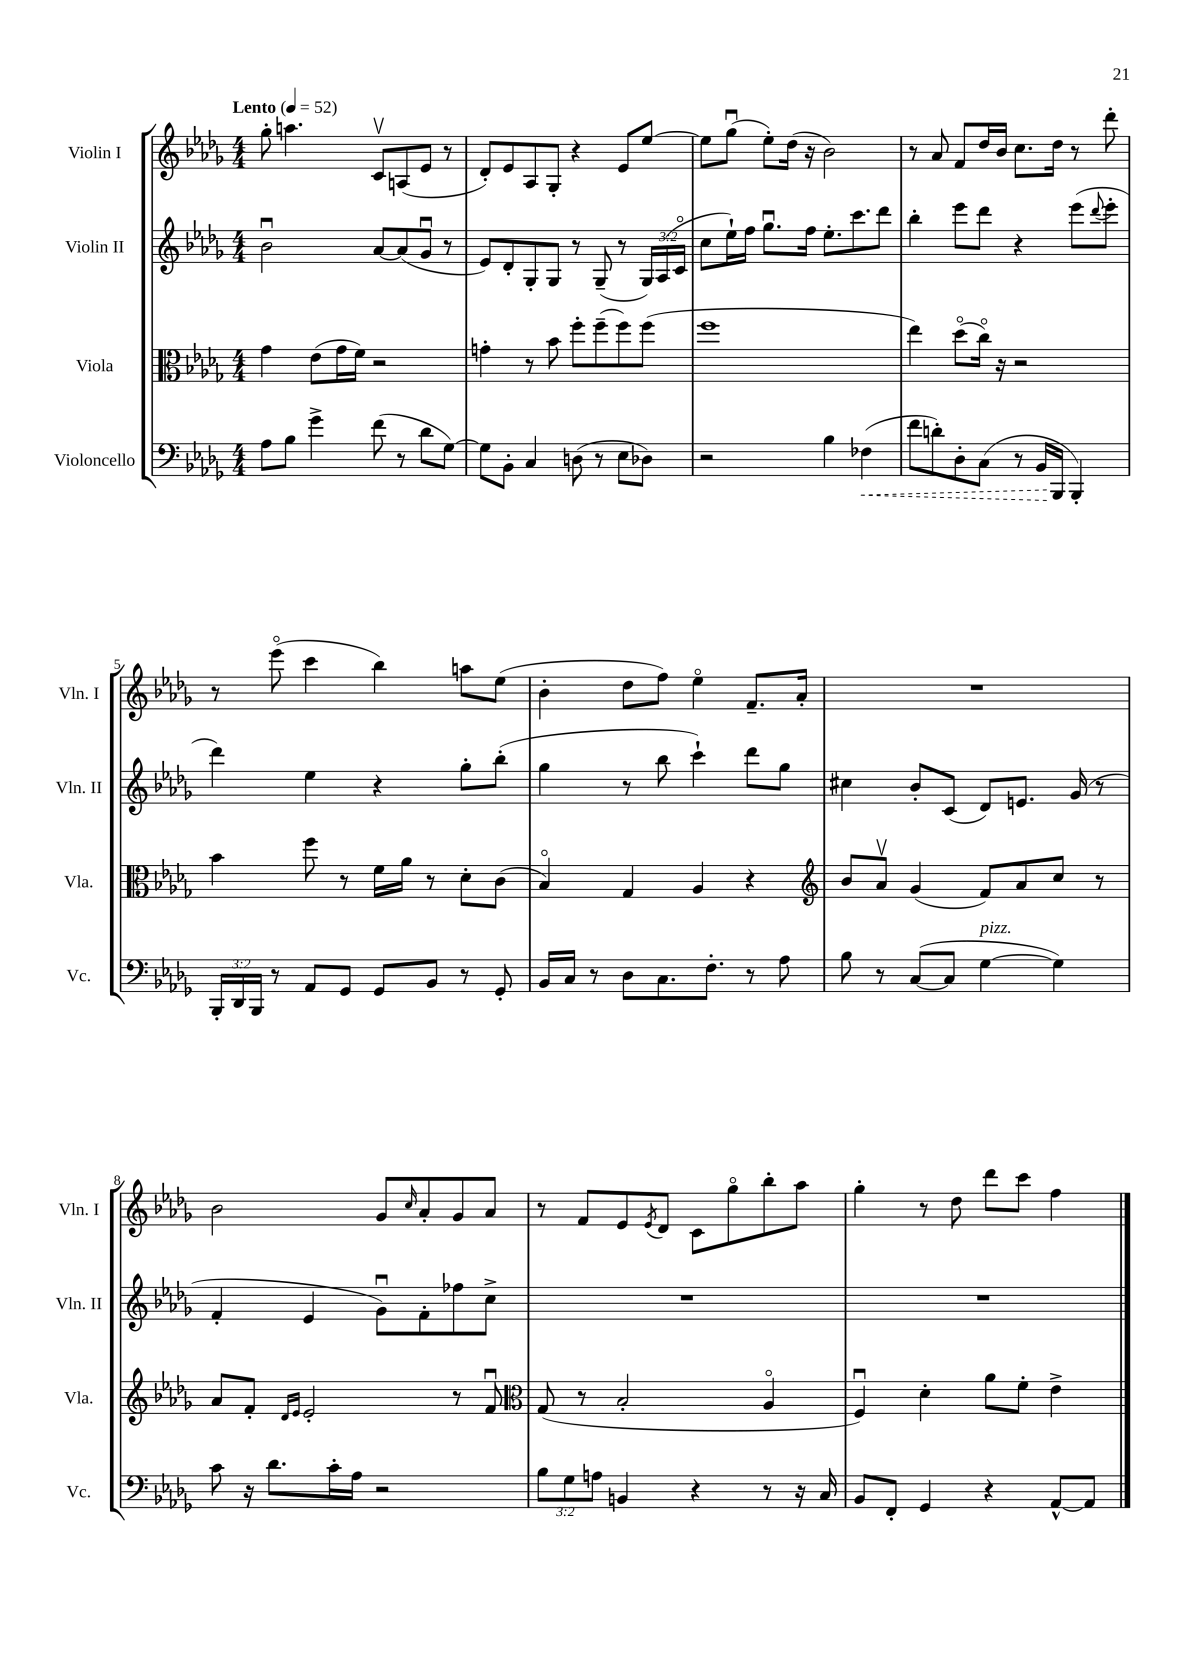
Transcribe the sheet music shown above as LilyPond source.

<<
\new StaffGroup <<
\new Staff = "s0" \with { instrumentName = "Violin I" shortInstrumentName = "Vln. I" } {
    \clef treble \key des \major \numericTimeSignature \time 4/4 \tempo "Lento" 4 = 52
    ges''8-. a''4. c'8\upbow a8( ees'8 r8 |
    des'8-.) ees'8 aes8 ges8-. r4 ees'8 ees''8~ |
    ees''8 ges''8\downbow( ees''8-.) des''16( r16 bes'2) |
    r8 aes'8 f'8 des''16 bes'16 c''8. des''16 r8 des'''8-. |
    r8 ees'''8\flageolet( c'''4 bes''4) a''8 ees''8( |
    bes'4-. des''8 f''8) ees''4\flageolet f'8.-- aes'16-. |
    R1 |
    bes'2 ges'8 \grace { c''16 } aes'8-. ges'8 aes'8 |
    r8 f'8 ees'8 \acciaccatura { ees'8 } des'8 c'8 ges''8\flageolet bes''8-. aes''8 |
    ges''4-. r8 des''8 des'''8 c'''8 f''4 \bar "|." |
}
\new Staff = "s1" \with { instrumentName = "Violin II" shortInstrumentName = "Vln. II" } {
    \clef treble \key des \major \numericTimeSignature \time 4/4 \override Staff.TupletNumber.text = #tuplet-number::calc-fraction-text
    bes'2\downbow aes'8~ aes'8( ges'8\downbow r8 |
    ees'8) des'8-. ges8-. ges8 r8 ges8--( r8 \tuplet 3/2 { ges16) aes16( c'16\flageolet } |
    c''8 ees''16-!) f''16 ges''8.\downbow f''16 ees''8.-. c'''8. des'''8 |
    bes''4-. ees'''8 des'''8 r4 ees'''8( \appoggiatura { des'''8 } ees'''8-. |
    des'''4) ees''4 r4 ges''8-. bes''8-.( |
    ges''4 r8 bes''8 c'''4-!) des'''8 ges''8 |
    cis''4 bes'8-. c'8( des'8) e'8. ges'16( r8 |
    f'4-. ees'4 ges'8\downbow) f'8-. fes''8 c''8-> |
    R1 |
    R1 \bar "|." |
}
\new Staff = "s2" \with { instrumentName = "Viola" shortInstrumentName = "Vla." } {
    \clef alto \key des \major \numericTimeSignature \time 4/4
    ges'4 ees'8( ges'16 f'16) r2 |
    g'4-. r8 bes'8 f''8-. f''8--( f''8) f''8( |
    f''1 |
    ees''4) des''8\flageolet( c''16\flageolet) r16 r2 |
    bes'4 f''8 r8 f'16 aes'16 r8 des'8-. c'8( |
    bes4\flageolet) ges4 aes4 r4 |
    \clef treble bes'8 aes'8\upbow ges'4( f'8) aes'8 c''8 r8 |
    aes'8 f'8-. \grace { des'16 ees'16 } ees'2-. r8 f'8\downbow |
    \clef alto ges8( r8 bes2-. aes4\flageolet |
    f4\downbow) des'4-. aes'8 f'8-. ees'4-> \bar "|." |
}
\new Staff = "s3" \with { instrumentName = "Violoncello" shortInstrumentName = "Vc." } {
    \clef bass \key des \major \numericTimeSignature \time 4/4 \override Staff.TupletNumber.text = #tuplet-number::calc-fraction-text
    aes8 bes8 ges'4-> f'8( r8 des'8 ges8~) |
    ges8 bes,8-. c4 d8( r8 ees8 des8) |
    r2 bes4 \once \override Hairpin.style = #'dashed-line fes4\<( |
    f'8 d'8-.) des8-. c8( r8 bes,16\! bes,,16 bes,,4-.) |
    \tuplet 3/2 { bes,,16-. des,16 bes,,16 } r8 aes,8 ges,8 ges,8 bes,8 r8 ges,8-. |
    bes,16 c16 r8 des8 c8. f8.-. r8 aes8 |
    bes8 r8 c8~( c8 ges4~^\markup { \italic "pizz." } ges4) |
    c'8 r16 des'8. c'16-. aes16 r2 |
    \tuplet 3/2 { bes8 ges8 a8 } b,4 r4 r8 r16 c16 |
    bes,8 f,8-. ges,4 r4 aes,8~-^ aes,8 \bar "|." |
}
>>
>>
